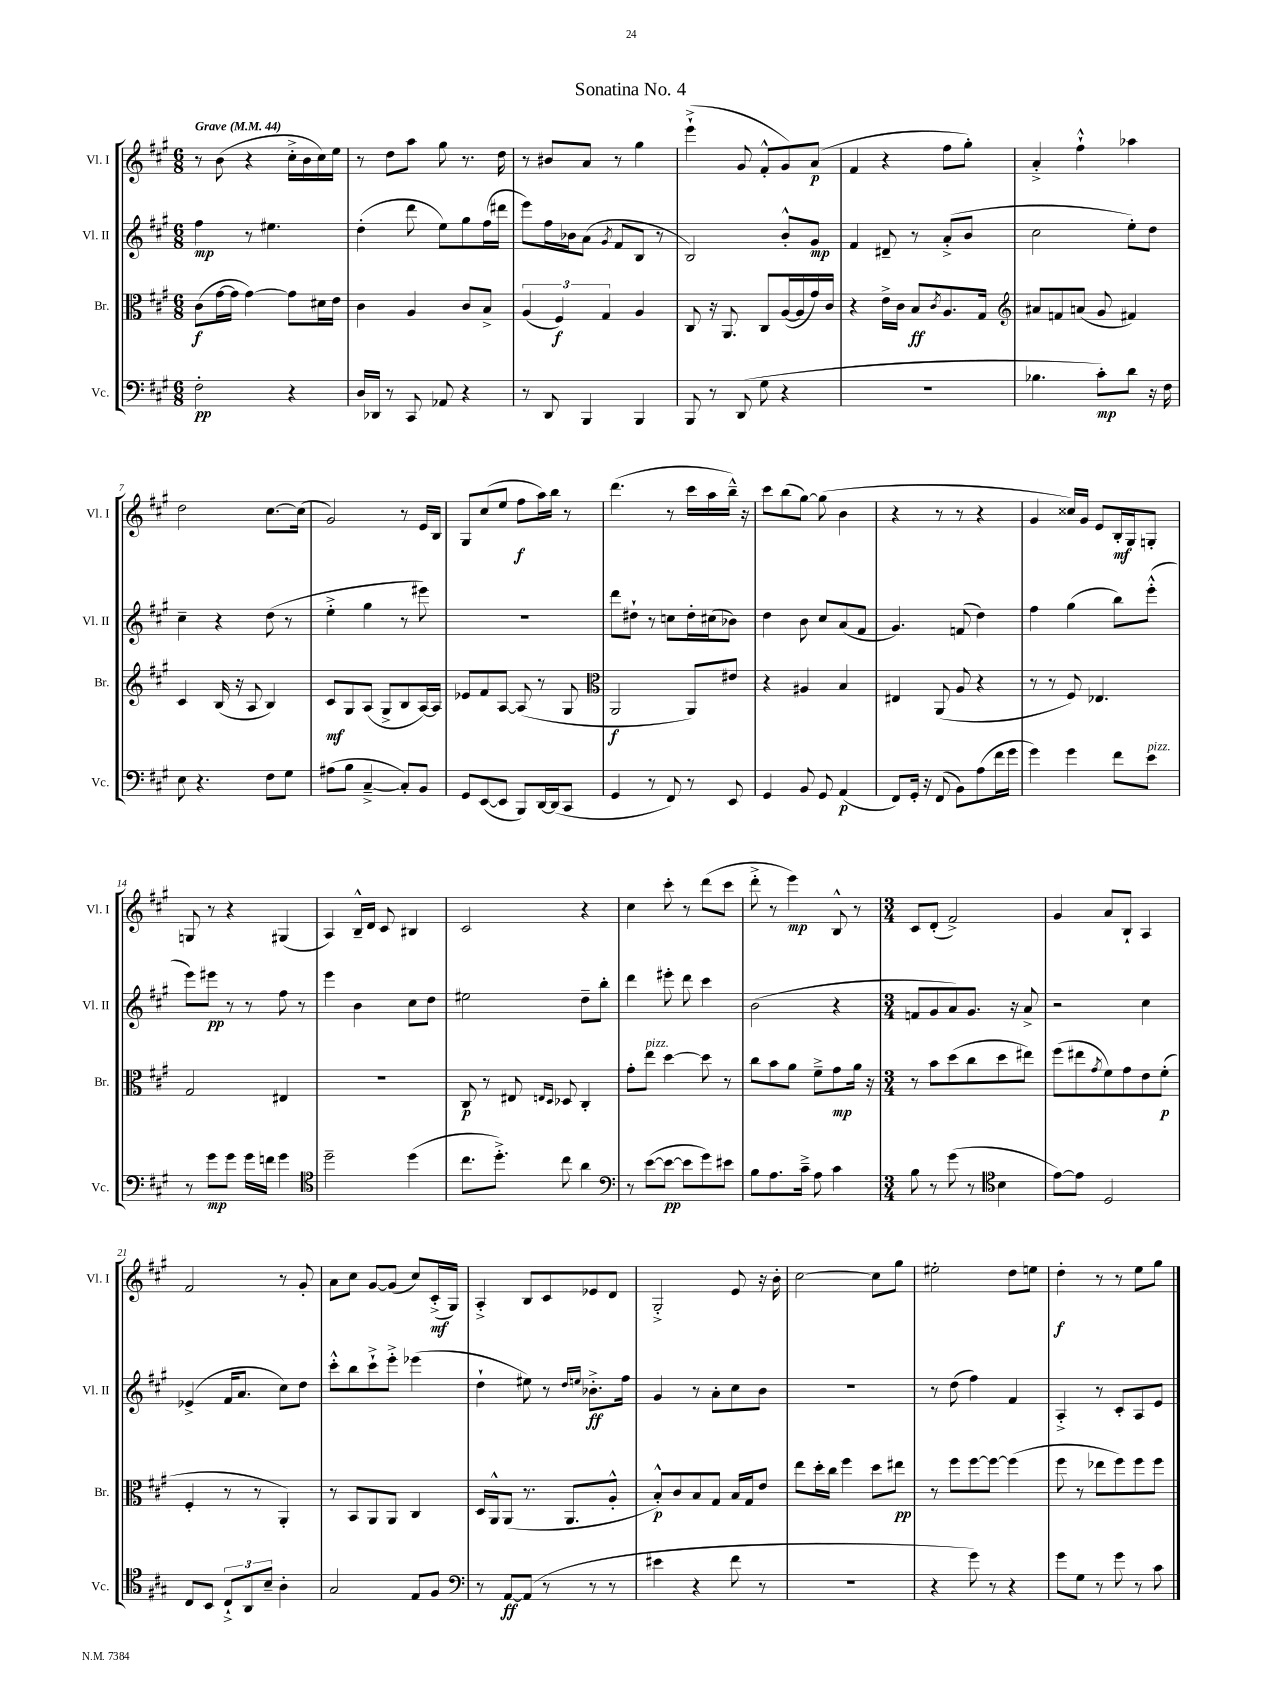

**kern	**kern	**kern	**kern
*staff4	*staff3	*staff2	*staff1
*clefF4	*clefC3	*clefG2	*clefG2
*k[f#c#g#]	*k[f#c#g#]	*k[f#c#g#]	*k[f#c#g#]
*M6/8	*M6/8	*M6/8	*M6/8
*MM44	*MM44	*MM44	*MM44
2F#'	(8c#	4ff#	8r
.	[16g#	.	(8b
.	16g#]	.	.
.	[4g#)	8r	4r
.	.	4.ee#	.
4r	8g#]	.	16cc#'^
.	.	.	16b
.	16d#	.	16cc#)
.	16e	.	16ee
=	=	=	=
16D	4c#	(4dd'	8r
16DD-	.	.	.
8r	.	.	8dd
8CC#	4A	8ddd	8aa
8AA-	.	8ee)	8gg#
4r	8c#	8gg#	8.r
.	8B^	(16ff#	.
.	.	16ddd#	16dd
=	=	=	=
8r	(6A	8eee)	8r
8DD	.	16ff#	8b#
.	6F#)	.	.
.	.	16b-	.
4BBB	.	(8a	8a
.	6G#	.	.
.	.	8qg#	.
.	.	8f#	8r
4BBB	4A	8B	4gg#
.	.	8r	.
=	=	=	=
8BBB	8C#	2B)	(4eee`^
8r	16r	.	.
.	8.AA	.	.
(8DD	.	.	8g#
8G#	8C#	.	8f#'^^
4r	([16A	8b'^^	8g#)
.	16A]	.	.
.	16g#)	8g#	(8a
.	16c#	.	.
=	=	=	=
2.r	4r	4f#	4f#
.	16e^	8d#~	4r
.	16c#	.	.
.	8B	8r	.
.	8qc#	.	.
.	8.A	(8a'^	8ff#
.	.	8b	8gg#')
.	16G#	.	.
=	=	=	=
*	*clefG2	*	*
4.B-	8a#	2cc#	4a'^
.	8f	.	.
.	(8a	.	4ff#`^^
8c#')	8g#	.	.
8d	4f#)	8ee')	4aa-
16r	.	8dd	.
16F#	.	.	.
=	=	=	=
8E	4c#	4cc#~	2dd
4.r	.	.	.
.	(16B	4r	.
.	16r	.	.
.	8A	.	.
8F#	4B)	(8dd	[8.cc#
8G#	.	8r	.
.	.	.	(16cc#]
=	=	=	=
(8A#	8c#	4ee'^	2g#)
8B	8G#	.	.
[4C#~^	(8A	4gg#	.
.	8G#^	.	.
8C#'])	8B	8r	8r
8BB	[16A)	8eee#)	16e
.	16A]	.	16B
=	=	=	=
8GG#	8e-	2.r	8G#
([8EE	8f#	.	(8cc#
8EE]	[8A	.	8ee
8BBB)	(8A]	.	8ff#
[16DD	8r	.	16aa)
(16DD]	.	.	16bb
8CC#	8G#	.	8r
=	=	=	=
*	*clefC3	*	*
4GG#	2AA	8ddd	(4.ddd
.	.	8dd#`	.
8r	.	8r	.
8FF#)	.	8cc	8r
8r	8AA)	16dd#'	16ccc#
.	.	(16cc#	16aa
8EE	8e#	8b-)	16bb~^^)
.	.	.	16r
=	=	=	=
4GG#	4r	4dd	8ccc#
.	.	.	(8bb
8BB	4A#	8b	[8gg#)
8GG#	.	8cc#	(8gg#]
(4AA	4B	(8a	4b
.	.	8f#	.
=	=	=	=
8FF#)	4E#	4.g#)	4r
16GG#'	.	.	.
16r	.	.	.
(8FF#	(8AA	.	8r
8BB)	8A	(8f	8r
(8A	4r	4dd)	4r
16f#	.	.	.
16g#	.	.	.
=	=	=	=
4g#)	8r	4ff#	4g#
.	8r	.	.
4g#	8F#)	(4gg#	16cc##)
.	.	.	16g#
.	4.E-	.	8e
8f#	.	8bb)	16B'
.	.	.	16G#
8e	.	(8eee'^^	8G'
=	=	=	=
8r	2G#	8eee)	8G
8g#	.	8eee#	8r
8g#	.	8r	4r
16g#	.	8r	.
16f	.	.	.
4g#	4E#	8ff#	(4G#
.	.	8r	.
=	=	=	=
*clefC4	*	*	*
2dd~	2.r	4eee	4A)
.	.	4b	16B~^^
.	.	.	16d
.	.	.	8c#
(4dd	.	8cc#	4B#
.	.	8dd	.
=	=	=	=
8.cc#	8C#	2ee#	2c#
.	8r	.	.
8.dd'^)	.	.	.
.	8E#	.	.
.	16qqE	.	.
.	16qqD	.	.
8cc#	8D-	.	.
4a	4C#'	8dd~	4r
.	.	8bb'	.
=	=	=	=
*clefF4	*	*	*
8r	8g#'	4ddd	4cc#
([8e	8ee	.	.
8e_	[4dd	8eee#'	8ccc#'
8e]	.	8ddd	8r
8g#)	8dd]	4ccc#	(8ddd
8e#	8r	.	8ccc#
=	=	=	=
8B	8cc#	(2b	8ddd'^
8.A	8b	.	8r
.	8a	.	4eee)
16c#~^	.	.	.
8A	8f#~^	.	.
4c#	8g#	4r	8B^^
.	16a	.	8r
.	16r	.	.
=	=	=	=
*M3/4	*M3/4	*M3/4	*M3/4
8B	8r	8f	8c#
8r	8b	8g#	(8d'
(8g#	(8dd	8a)	2f#^)
8r	8cc#	8.g#	.
*clefC4	*	*	*
4B	8dd	.	.
.	.	16r	.
.	8ee#)	8a^	.
=	=	=	=
[8e)	(8ff#	2r	4g#
8e]	8ee#	.	.
.	8qg#	.	.
2D	8f#)	.	8a
.	8g#	.	8B`
.	8e	4cc#	4A
.	(8f#'	.	.
=	=	=	=
8C#	4F#'	(4e-^	2f#
8BB	.	.	.
12C#`^	8r	16f#	.
.	.	8.a	.
12AA	.	.	.
.	8r	.	.
12B~	.	.	.
4A'	4AA')	8cc#)	8r
.	.	8dd	8g#'
=	=	=	=
2G#	8r	8ccc#'^^	8a
.	8BB	8bb	8cc#
.	8AA	8ccc#`^	[8g#
.	8AA	8eee'^	(8g#]
8E	4C#	(4eee-	8cc#)
8F#	.	.	(16c#'^
.	.	.	16G#)
=	=	=	=
*clefF4	*	*	*
8r	16D	4dd`	4A'^
.	16AA^^	.	.
[8AA	(8AA	.	.
(8AA]	8.r	8ee#)	8B
8r	.	8r	8c#
.	8.AA	.	.
.	.	16qqdd	.
.	.	16qqee	.
8r	.	8.b-'^	8e-
8r	8A'^^	.	8d
.	.	16ff#	.
=	=	=	=
4e#	8B'^^)	4g#	2G#'^
.	8c#	.	.
4r	8B	8r	.
.	8G#	8a'	.
8f#	16B	8cc#	8e
.	16G#	.	.
8r	8e	8b	16r
.	.	.	16b'
=	=	=	=
2.r	8ee	2.r	[2cc#
.	16dd'	.	.
.	16cc#	.	.
.	4ff#	.	.
.	8dd	.	8cc#]
.	8ee#	.	8gg#
=	=	=	=
4r	8r	8r	2ee#'
.	8ff#	(8dd	.
8g#)	[8ff#	4ff#)	.
8r	8ff#_	.	.
4r	(4ff#]	4f#	8dd
.	.	.	8ee
=	=	=	=
8g#	8ff#	4A'^	4dd'
8G#	8r	.	.
8r	8ee-	8r	8r
8g#	8ff#)	8c#'	8r
8r	8ff#	8A	8ee
8c#	8ff#	8e	8gg#
==	==	==	==
*-	*-	*-	*-
